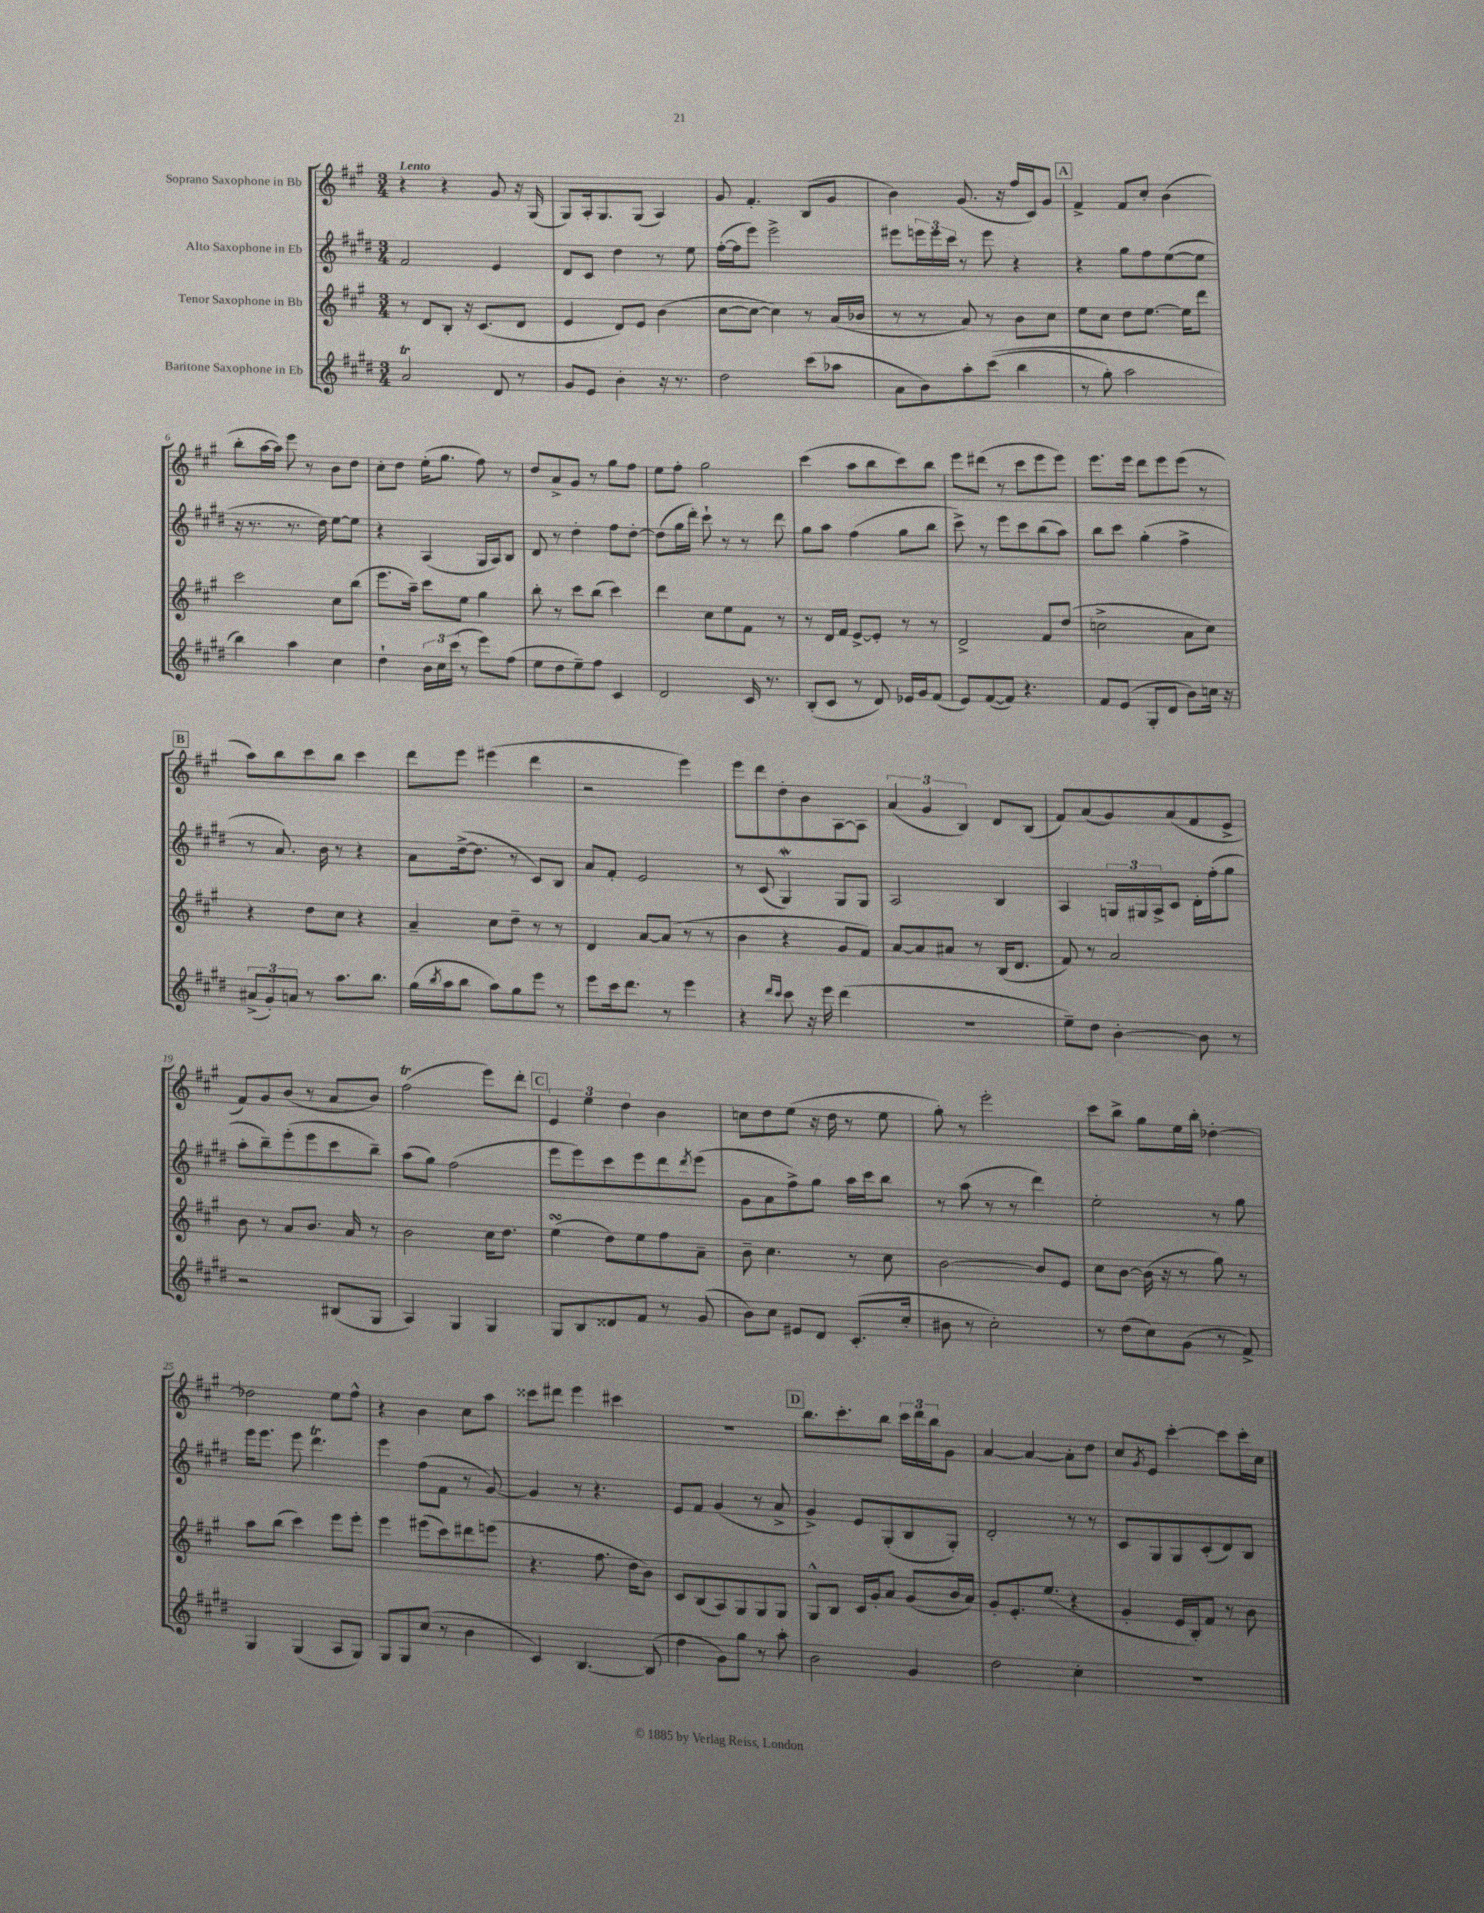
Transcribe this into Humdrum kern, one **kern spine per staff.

**kern	**kern	**kern	**kern
*staff4	*staff3	*staff2	*staff1
*clefG2	*clefG2	*clefG2	*clefG2
*k[f#c#g#d#]	*k[f#c#g#]	*k[f#c#g#d#]	*k[f#c#g#]
*M3/4	*M3/4	*M3/4	*M3/4
2a/	8r	2f#/	4r
.	8d/L	.	.
.	8B'/J	.	4r
.	16r	.	.
.	(8.c#/L	.	.
8d#/	.	4e/	8g#/
8r	8d/J	.	16r
.	.	.	(16G#/
=	=	=	=
8g#/L	4e/	8d#/L	8G#/L)
8e/J	.	8c#/J	16A'/k
.	.	.	8.G#/
4b'\	8d/L)	4dd#\	.
.	8e/J	.	(8G#/J
16r	(4b\	8r	4A/)
8.r	.	.	.
.	.	8ee\	.
=	=	=	=
2dd#\	[8cc#\L	([16ff#'\LL	8g#/
.	.	16ff#\]J	.
.	8cc#\_J	8eee\J)	4.f#'/
.	4cc#\])	2eee^\	.
(8ccc#\L	8r	.	(8B/L
8aa-\J	(16a/LL	.	8g#/J
.	16b-/JJ	.	.
=	=	=	=
8a\L	8r	8eee#\L	4b\)
8b\)	8r	24eee\L	.
.	.	24eee\	.
.	.	24ccc#\JJ	.
8aa'\	8a/)	8r	(8.g#/
&((8ccc#\J	8r	8eee\	.
.	.	.	16r
4bb\	8b\L	4r	16ff#/LL
.	.	.	16c#/J)
.	8cc#\J	.	8g#/J
=	=	=	=
8r	8ee\L	4r	4f#^/
8gg#'\)	8cc#\J	.	.
2aa\	8dd\L	8gg#\L	8f#/L
.	[8.ee\J	8ff#\	8cc#'/J
.	.	([8ee\	(4b\
.	16ee\]LK	.	.
.	8ddd\J	8ee\]J	.
=	=	=	=
4bb\&)	2ccc#\	16r	8bb'\L
.	.	8.r	.
.	.	.	[16aa\L
.	.	.	16aa\]JJ)
4aa\	.	8.r	8eee\
.	.	.	8r
.	.	16dd#\)	.
4cc#\	8cc#\L	[8ee\L	8b\L
.	(8bb\J	8ee\]J	8dd\J
=	=	=	=
4dd#`\	8.eee\L	4r	8cc#'\L
.	.	.	8dd\J
.	16aa~\Jk)	.	.
24b\LL	8ccc#\L	(4A/	(16ee'\LK
24cc#\	.	.	.
.	.	.	8.gg#\J
(24ccc#\JJ	.	.	.
8r	8ee\J	.	.
8eee\L)	4gg#\	16G#/LL	8ff#\)
.	.	16A/J)	.
(8ff#\J	.	8B/J	8r
=	=	=	=
8ee\L	8bb'\	8d#/	8dd/L
8dd#\	8r	8r	8a^/
8ee~\)	8ccc#\L	4dd#'\	8g#/J
8ff#\J	(8bb\J	.	8r
4c#/	4ccc#\)	8ff#\L	8gg#\L
.	.	[8dd#'\J	8ff#\J
=	=	=	=
2d#/	4ddd\	(8dd#\]L	8ee\L
.	.	16gg#\L	8ff#'\J
.	.	16ddd#'\JJ)	.
.	8cc#\L	8ccc#`\	2gg#\
.	8ee\	8r	.
16c#/	8f#\J	8r	.
8.r	.	.	.
.	8r	8ddd#\	.
=	=	=	=
(8B'/L	8r	8gg#\L	(4ccc#\
8c#/J	16d/LL	8aa\J	.
.	16f#/JJ	.	.
8r	[8e^/L	(4ff#\	8aa\L
8d#/)	8e'/]J	.	8bb\
16e-/LL	8r	8gg#\L	8ccc#\)
16g#/J	.	.	.
(8f#/J	8r	8bb\J	8bb\J
=	=	=	=
8e/L)	2d^/	8ccc#^\)	8eee\L
([8f#/	.	8r	(8ddd#\J
8f#/]J)	.	8eee\L	8r
4.r	.	8ccc#\	8ccc#\L
.	8f#/L	(8bb\	8eee\
.	(8dd/J	8aa\J)	8eee\J)
=	=	=	=
8f#/L	2cc^\	8bb\L	8.eee\L
(8e/J	.	8ccc#\J	.
.	.	.	16eee\Jk
8G#'/L	.	(4gg#'\	8ddd\L
8d#/J	.	.	8eee\
8b\L)	8a\L	4ff#^\	(8eee\J
16cc\Jk	8cc\J)	.	8r
16r	.	.	.
=	=	=	=
(12a#^/L	4r	8r	8aa\L)
12g#'/)	.	.	.
.	.	8.a/)	8bb\
12a/J	.	.	.
8r	8dd\L	.	8ccc#\
.	.	16b\	.
8.aa\L	8cc#\J	8r	8bb\J
.	4r	4r	4ccc#\
8.bb\J	.	.	.
=	=	=	=
(16gg#\LL	4a~/	8a\L	8ddd\L
8qbb/	.	.	.
16aa\J	.	.	.
8bb\J	.	([16dd#^\k	8eee\J
.	.	8.dd#\]J	.
8aa\L)	8cc#\L	.	(4eee#\
8gg#\	8dd~\J	8r	.
8eee\J	8r	8c#/L)	4ddd\
8r	8r	8B/J	.
=	=	=	=
8eee\L	4d/	8a/L	2r
16ccc#\k	.	8f#'/J	.
8.ddd#\J	.	.	.
.	[8a/L	2e/	.
8r	(8a/]J	.	.
4eee\	8r	.	4eee\)
.	8r	.	.
=	=	=	=
4r	4b\	8r	8eee\L
.	.	(8c#/	8ddd\
16qqddd#/LL	.	.	.
16qqccc#/JJ	.	.	.
8ccc#\	4r	4G#/)	8dd'\
16r	.	.	8b\
16eee\	.	.	.
(4ddd#\	8g#/L	8G#/L	[8A\
.	8f#/J)	8G#/J	8A\]J
=	=	=	=
2.r	[8a/L	2A/	(6a/
.	8a/]	.	.
.	.	.	6g#/
.	8a#/J	.	.
.	.	.	6B/)
.	8r	.	.
.	(16B/LK	4B/	8d/L
.	8.d/J	.	.
.	.	.	(8B/J
=	=	=	=
8ee~\L)	8f#/)	4A/	8f#/L)
8dd#\J	8r	.	(8a/
[4b'\	2a/	24G/LL	8g#/)
.	.	24G#/	.
.	.	24A^/J	.
.	.	8c#/J	(8a/
8b\]	.	16d#'\LL	8f#/
.	.	(16ff#'\J	.
8r	.	8gg#\J	8e^/J
=	=	=	=
2r	8b\	8aa'\L	8f#/L)
.	8r	8bb~\)	8g#/
.	8a/L	(8eee'\	(8b/J
.	8.b/J	8eee\	8r
(8B#/L	.	8ccc#\	8a/L
.	16a/	.	.
8G#/J	8r	8bb~\J)	8b/J)
=	=	=	=
4A/)	2b\	(8aa\L	(2ff#\
.	.	8gg#\J)	.
4G#/	.	(2ff#\	.
4G#/	16cc#\LK	.	8eee\L)
.	8.dd\J	.	.
.	.	.	8ddd'\J
=	=	=	=
8G#/L	(4ee\	8eee\L	6e/
8B/	.	8eee\)	.
.	.	.	6ee\
8d##/	8dd\L)	8ccc#\	.
.	.	.	6dd\
8f#/J	8ee\	8eee\	.
8r	8ff#\	8ddd#\	4b\
.	.	8qddd#/	.
(8g#/	8a~\J	(8eee\J	.
=	=	=	=
8b\L)	8b~\	8g#\L	8cc\L
8cc#\J	4.cc#\	8a\	8dd\
8e#/L	.	8ff#^\)	(8ee\J
8d#/J	.	8gg#\J	16r
.	.	.	16dd\
(8.c#'/L	8r	16aa\LL	8r
.	.	16ccc#\J	.
.	8cc#\	8bb\J	8ee\
16cc#'/Jk	.	.	.
=	=	=	=
8b#\	[2b\	8r	8gg#'\)
8r	.	(8aa\	8r
2cc#'\)	.	8r	2eee'\
.	.	8r	.
.	8b/]L	4ddd#\)	.
.	8e/J	.	.
=	=	=	=
8r	8cc#\L	2ee'\	8ccc#\L
(8dd#\L	[8b\J	.	8bb^\J
8cc#\)	(16b\]	.	8gg#\L
.	16r	.	.
(8g#\J	8r	.	16ee\L
.	.	.	16bb'\JJ
8r	8gg#\)	8r	[4dd-'\
8f#^/)	8r	8gg#\	.
=	=	=	=
4G#/	8aa\L	16eee\LK	2dd-\]
.	.	8.eee\J	.
.	(8bb\J	.	.
(4G#/	4ccc#\)	8eee\	.
.	.	4.ddd#\	.
8A/L	8eee\L	.	8ee\L
8G#/J)	8eee'\J	.	8ff#^^\J
=	=	=	=
8G#/L	4eee\	4eee\	4r
8G#/	.	.	.
(8cc#/J	(8eee#\L	(8ff#\L	4b\
8r	8ccc#\)	8f#\J	.
4b\	8ddd#\	8r	8cc#\L
.	(8eee\J	[8g#/)	8aa\J
=	=	=	=
4c#/)	4.r	4g#/]	8ccc##\L
.	.	.	8ddd#\J
[4.B/	.	8r	4eee\
.	8.ff#\	4.r	.
.	.	.	4ccc#\
.	16dd\LK	.	.
(8B/]	8b\J)	.	.
=	=	=	=
4dd#\	8c#/L	8e/L	2.r
.	(8B/	8f#/J	.
8g#\L)	8A/)	(4g#/	.
8gg#\J	8G#/	.	.
8r	8G#/	8r	.
8aa'\	8G#/J	8a^/	.
=	=	=	=
2b\	8G#^^/L	4g#^/)	8.bb\L
.	8B/J	.	.
.	.	.	8.ccc#'\
.	16c#/LL	8e/L	.
.	16g#'/J	.	.
.	8a/J	(8G#'/	8bb\J
4g#/	(8g#/L	8B/	24ccc#\LL
.	.	.	24ddd\
.	.	.	24bb\J
.	16b/L	8G#'/J)	8g#\J
.	16a/JJ)	.	.
=	=	=	=
2dd#\	8g#'/L	2d#'/	[4a/
.	8.e'/	.	.
.	.	.	4a/_
.	(8.ee/J	.	.
4cc#'\	4r	8r	8a'\]L
.	.	8r	8dd\J
=	=	=	=
2.r	4g#'/	8c#/L	8cc#/L
.	.	.	8qg#/
.	.	8G#/	8e/J
.	16e/LL	8G#/	[4ccc#'\
.	16B'/J)	.	.
.	8f#/J	(8c#'/	.
.	8r	8d#/)	8ccc#\]L
.	8b\	8B/J	16ccc#'\L
.	.	.	16cc#\JJ
==	==	==	==
*-	*-	*-	*-
